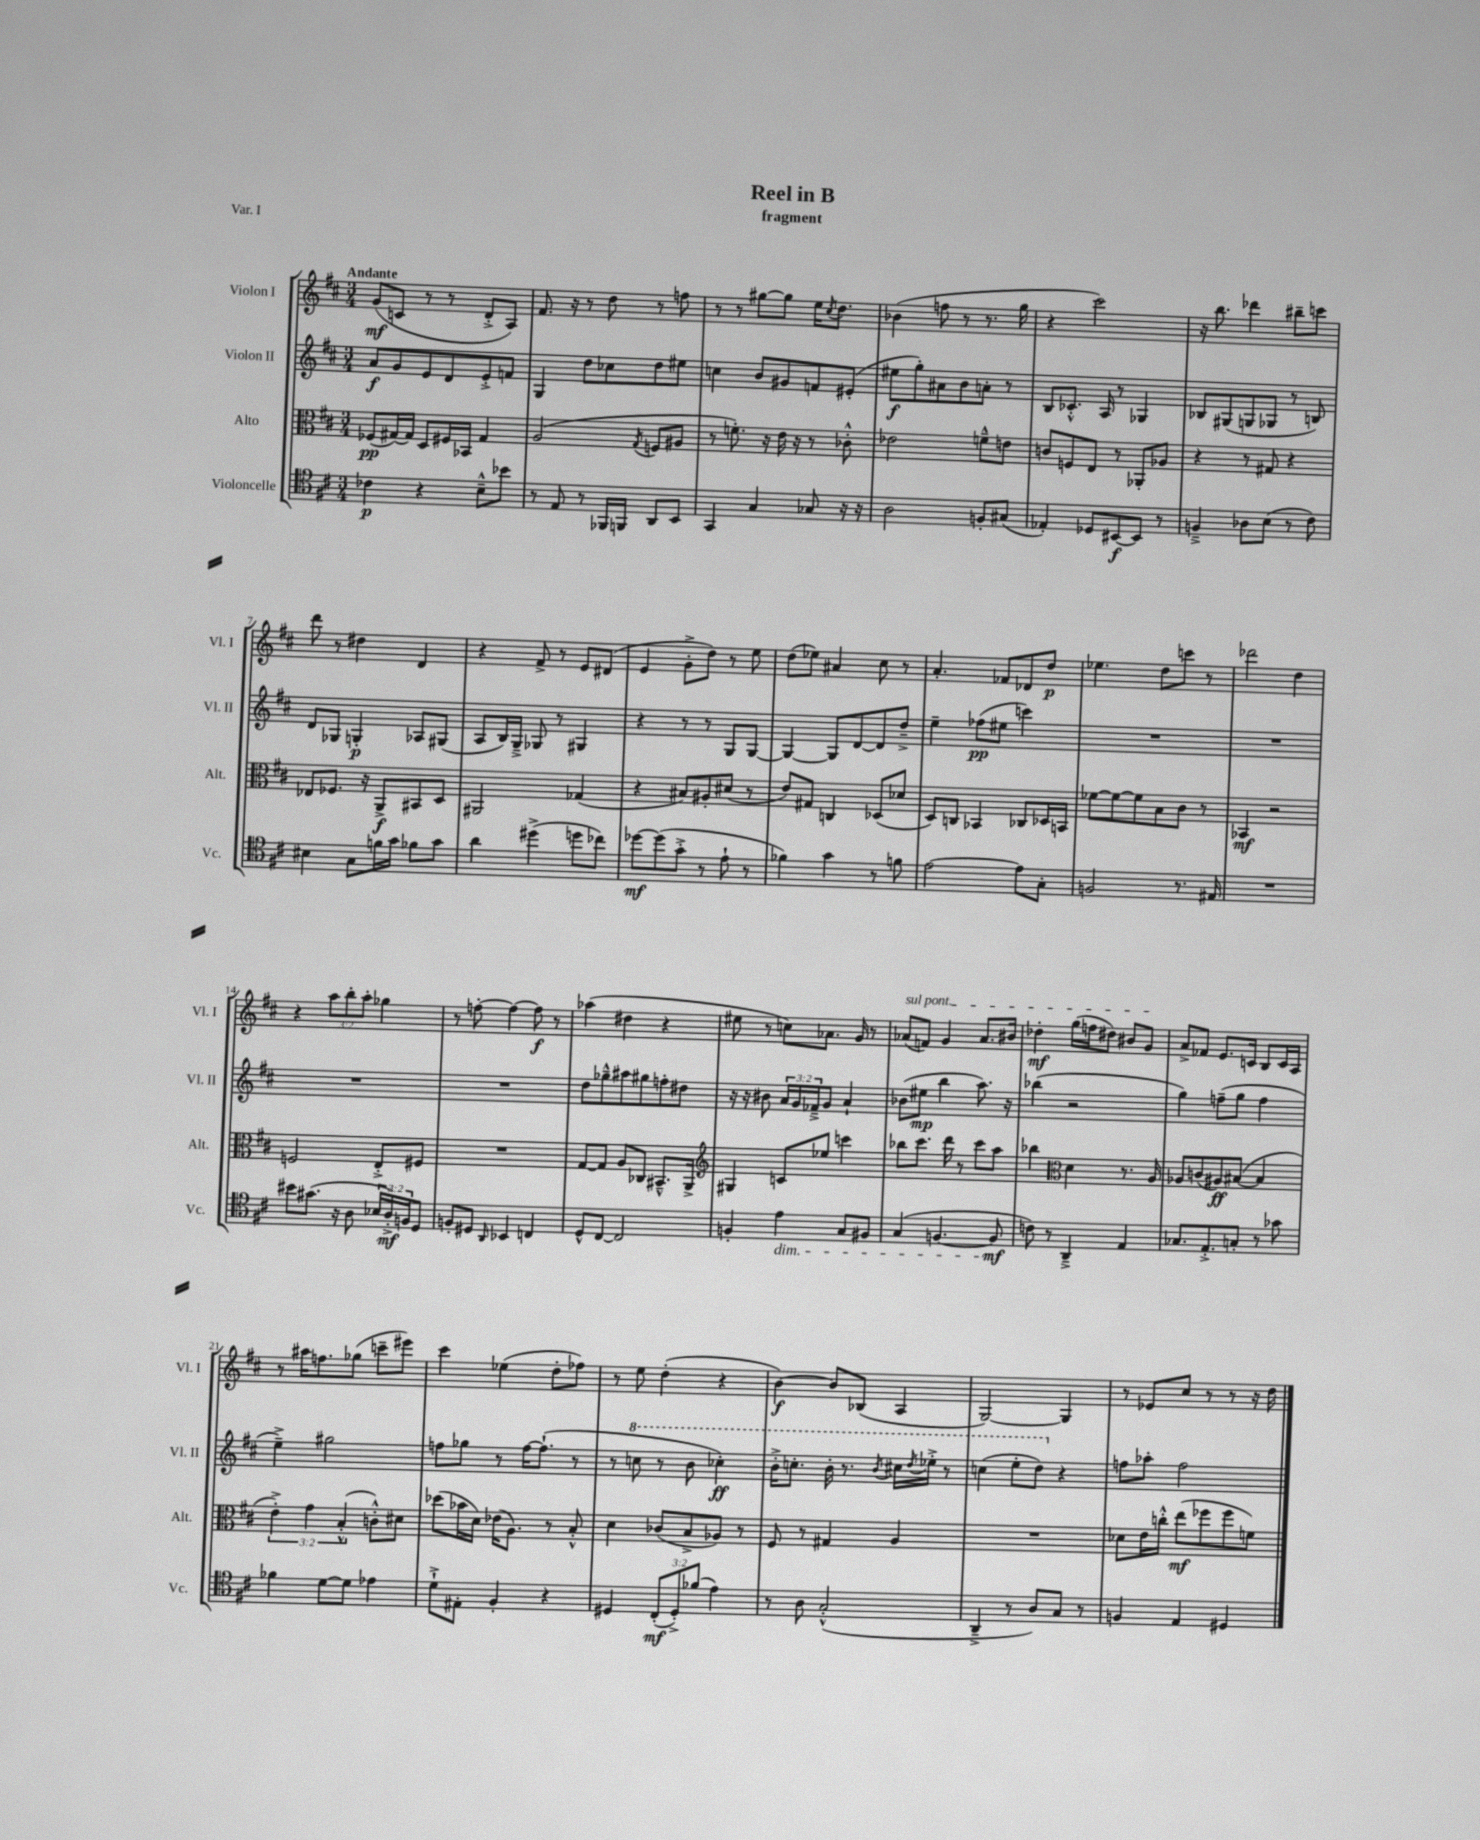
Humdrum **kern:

**kern	**dynam	**kern	**dynam	**kern	**dynam	**kern	**dynam
*part4	*part4	*part3	*part3	*part2	*part2	*part1	*part1
*staff4	*staff4	*staff3	*staff3	*staff2	*staff2	*staff1	*staff1
*I"Violoncelle	*	*I"Alto	*	*I"Violon II	*	*I"Violon I	*
*I'Vc.	*	*I'Alt.	*	*I'Vl. II	*	*I'Vl. I	*
*clefC4	*	*clefC3	*	*clefG2	*	*clefG2	*
*k[f#c#]	*	*k[f#c#]	*	*k[f#c#]	*	*k[f#c#]	*
*M3/4	*	*M3/4	*	*M3/4	*	*M3/4	*
=1	=1	=1	=1	=1	=1	=1	=1
!	!	!	!	!	!	!LO:TX:a:B:t=Andante	!
4c-X\	p	(8F-X/L	pp	8a/L	f	(8g/L	mf
.	.	[16G#X/L)	.	8g/	.	8cn/J	.
.	.	16G#/JJ]	.	.	.	.	.
4r	.	8D/L	.	8e/	.	8r	.
.	.	16F#X/L	.	8d/	.	8r	.
.	.	16BB-X/JJ	.	.	.	.	.
8B~^^\L	.	4G#/	.	8e'^/	.	8d'^/L	.
8b-X\J	.	.	.	8fn/J	.	8A/J)	.
=2	=2	=2	=2	=2	=2	=2	=2
8r	.	(2A/	.	4G/	.	8.f#/	.
8E/	.	.	.	.	.	.	.
.	.	.	.	.	.	16r	.
8r	.	.	.	8dd\L	.	8r	.
16FF-X/LL	.	.	.	8cc-X\	.	8dd\	.
16FFn/JJ	.	.	.	.	.	.	.
.	.	8qG/	.	.	.	.	.
8AA/L	.	8Fn/L	.	8dd\	.	8r	.
8BB/J	.	8A#X/J	.	8ee#X\J	.	8ffn\	.
=3	=3	=3	=3	=3	=3	=3	=3
4GG/	.	8r	.	4ccn\	.	8r	.
.	.	8.fn'\)	.	.	.	8r	.
4G/	.	.	.	8b/L	.	[8gg#X\L	.
.	.	16r	.	.	.	.	.
.	.	16e\	.	8g#X/	.	8gg#\J]	.
.	.	16r	.	.	.	.	.
8G-X/	.	8r	.	8fn/	.	16ee\KL	.
.	.	.	.	.	.	8qcc#/	.
.	.	.	.	.	.	8.dd\J	.
16r	.	8c-X'^^\	.	(8e#X'/J	.	.	.
16r	.	.	.	.	.	.	.
=4	=4	=4	=4	=4	=4	=4	=4
2A\	.	2e-X\	.	8ee#X\L	f	(4b-X\	.
.	.	.	.	8gg'\)	.	.	.
.	.	.	.	8a#X\	.	8ffn\	.
.	.	.	.	8b\	.	8r	.
8Fn'/L	.	8fn~^^\L	.	8an'\J	.	8.r	.
(8G#X/J	.	8en\J	.	8r	.	.	.
.	.	.	.	.	.	16gg\	.
=5	=5	=5	=5	=5	=5	=5	=5
4E-X'/)	.	8cn/L	.	8B/L	.	4r	.
.	.	8Fn/	.	8.c-X'^^/J	.	.	.
8D-X/L	.	8E/J	.	.	.	2ccc#\)	.
.	.	.	.	16A/	.	.	.
[8BB#X/	f	8r	.	8r	.	.	.
8BB#/J]	.	8AA-X'/L	.	4G-X/	.	.	.
8r	.	8A-X/J	.	.	.	.	.
=6	=6	=6	=6	=6	=6	=6	=6
4Fn~^/	.	4r	.	8B-X/L	.	16r	.
.	.	.	.	.	.	8.bb\	.
.	.	.	.	(8G#X/	.	.	.
8A-X\L	.	8r	.	8Gn/	.	4ddd-X\	.
(8B\J	.	8G#X/	.	8G-X/J	.	.	.
8r	.	4r	.	8r	.	8bb#X~\L	.
8c#\)	.	.	.	8Bn/)	.	8cccn\J	.
!!LO:LB:g=z
=7	=7	=7	=7	=7	=7	=7	=7
4B#X\	.	8E-X/L	.	8d/L	.	8ddd\	.
.	.	8.F-X/J	.	8G-X/J	.	8r	.
8G\L	.	.	.	4Gn'/	p	4dd#X\	.
.	.	16r	.	.	.	.	.
16fn\L	.	8AA^/L	f	.	.	.	.
16g\JJ	.	.	.	.	.	.	.
8f-X\L	.	8BB#X/	.	8A-X/L	.	4d/	.
8g\J	.	8D/J	.	(8G#X/J	.	.	.
=8	=8	=8	=8	=8	=8	=8	=8
4a\	.	2AA#X/	.	8A/L	.	4r	.
.	.	.	.	16B/L)	.	.	.
.	.	.	.	16G~^/JJ	.	.	.
(4dd#X^\	.	.	.	8G-X/	.	8f#^/	.
.	.	.	.	8r	.	8r	.
8ddn\L	.	(4G-X/	.	4G#X/	.	8e/L	.
8cc-X\J)	.	.	.	.	.	(8d#X/J	.
=9	=9	=9	=9	=9	=9	=9	=9
[8dd-X\L	mf	4r	.	4r	.	4e/	.
(8dd-\]	.	.	.	.	.	.	.
8g'^\J	.	8B#X/L)	.	8r	.	8g'^\L	.
8r	.	8A#X'/	.	8r	.	8dd\J)	.
8e`\	.	(8d#X/J	.	8G/L	.	8r	.
8r	.	8r	.	[8G/J	.	8ee\	.
=10	=10	=10	=10	=10	=10	=10	=10
4f-X\)	.	8e/L)	.	4G/_	.	(8dd\L	.
.	.	8G#X/J	.	.	.	8ee-X\J)	.
4g\	.	4Cn/	.	8G/L]	.	4a#X/	.
.	.	.	.	[8d/	.	.	.
8r	.	(8D-X/L	.	8d/]	.	8cc#\	.
8fn\	.	8d-X/J	.	8dd~^/J	.	8r	.
=11	=11	=11	=11	=11	=11	=11	=11
[2e\	.	8D/L)	.	4ee~\	.	4.a'/	.
.	.	8Cn/J	.	.	.	.	.
.	.	4BB-X/	.	(8ff-X\L	pp	.	.
.	.	.	.	8ee#X\J	.	8f-X/L	.
8e\L]	.	8C-X/L	.	4cccn\)	.	8d-X/	.
8G'\J	.	16D-X/L	.	.	.	8dd/J	p
.	.	16BBn/JJ	.	.	.	.	.
=12	=12	=12	=12	=12	=12	=12	=12
2Fn/	.	[8f-X\L	.	2.r	.	4.ee-X\	.
.	.	8f-\_	.	.	.	.	.
.	.	8f-\]	.	.	.	.	.
.	.	8B\	.	.	.	8dd\L	.
8.r	.	8c#\J	.	.	.	8cccn\J	.
.	.	8r	.	.	.	8r	.
16E#X/	.	.	.	.	.	.	.
=13	=13	=13	=13	=13	=13	=13	=13
2.r	.	4BB-X/	mf	2.r	.	2ddd-X\	.
.	.	2r	.	.	.	.	.
.	.	.	.	.	.	4dd\	.
!!LO:LB:g=z
=14	=14	=14	=14	=14	=14	=14	=14
8b#X\L	.	2Fn/	.	2.r	.	4r	.
(8.g#X\J	.	.	.	.	.	.	.
.	.	.	.	.	.	12aa\L	.
16r	.	.	.	.	.	.	.
.	.	.	.	.	.	12bb'\	.
8A\	.	.	.	.	.	.	.
.	.	.	.	.	.	12aa'\J	.
24B-X/LL	.	8E'^/L	.	.	.	4gg-X\	.
24A'^/)	mf	.	.	.	.	.	.
24Fn/J	.	.	.	.	.	.	.
8D/J	.	8F#X/J	.	.	.	.	.
=15	=15	=15	=15	=15	=15	=15	=15
8Fn'/L	.	2.r	.	2.r	.	8r	.
8D#X/J	.	.	.	.	.	[8ffn'\	.
16qqAA/	.	.	.	.	.	.	.
4BB-X/	.	.	.	.	.	4ff\_	.
4Cn/	.	.	.	.	.	8ff\]	f
.	.	.	.	.	.	8r	.
=16	=16	=16	=16	=16	=16	=16	=16
8D^^/L	.	[8G/L	.	8dd\L	.	(4aa-X\	.
[8C#/J	.	8G/J]	.	8gg-X~^^\	.	.	.
2C#/]	.	8A/L	.	8aa#X\	.	4dd#X\	.
.	.	8C-X/J	.	8gg#X\	.	.	.
.	.	8.BB#X~^^/L	.	8ffn'\	.	4r	.
.	.	.	.	8dd#X\J	.	.	.
.	.	16AA^/Jk	.	.	.	.	.
=17	=17	=17	=17	=17	=17	=17	=17
*	*	*clefG2	*	*	*	*	*
4Fn'/	.	4G#X/	.	16r	.	8ee#X\	.
.	.	.	.	16r	.	.	.
.	.	.	.	8b#X\	.	8r	.
!LO:TX:b:i:t=dim.	!	!	!	!	!	!	!
4e\	.	8cn/L	.	24a/LL	.	8ccn\L)	.
.	.	.	.	24g/	.	.	.
.	.	.	.	24f-X~^/J	.	.	.
.	.	8ee-X/J	.	8g/J	.	8.a-X\J	.
8G/L	.	4cccn\	.	4a`/	.	.	.
.	.	.	.	.	.	16g/	.
8F#X/J	.	.	.	.	.	8r	.
=18	=18	=18	=18	=18	=18	=18	=18
!	!	!	!	!	!	!LO:TX:a:i:t=sul pont.	!
(4G/	.	8bb-X\L	.	(8b-X\L	.	(8a-X/L	.
.	.	8.ccc#\J	.	8ee#X\J	mp	8fn/J)	.
[4.Fn/	.	.	.	4bb\	.	4g/	.
.	.	16ddd\	.	.	.	.	.
.	.	8r	.	.	.	.	.
.	.	8ccc#\L	.	8.aa\)	.	8.a-/L	.
8F/]	mf	8aa\J	.	.	.	.	.
.	.	.	.	16r	.	16b#X/Jk	.
=19	=19	=19	=19	=19	=19	=19	=19
8cn\)	.	4bb-X\	.	(4bb-X\	.	4dd-X'\	mf
8r	.	.	.	.	.	.	.
*	*	*clefC3	*	*	*	*	*
4AA~^/	.	4d\	.	2r	.	(16gg\LL	.
.	.	.	.	.	.	16ffn\J	.
.	.	.	.	.	.	8dd#X\J)	.
4E/	.	8.r	.	.	.	8b#X/L	.
.	.	.	.	.	.	8g/J	.
.	.	16A/	.	.	.	.	.
=20	=20	=20	=20	=20	=20	=20	=20
8.G-X/L	.	8A-X/L	.	4gg\)	.	8a^/L	.
.	.	(8cn/	.	.	.	8f-X/J	.
8.E'^/	.	.	.	.	.	.	.
.	.	8A#X/)	ff	(8ffn~\L	.	8.e/L	.
8Gn'/J	.	([8B#X/J	.	8gg\J	.	.	.
.	.	.	.	.	.	16cn/Jk	.
8r	.	4B#/]	.	4ff\	.	8B/L	.
8g-X\	.	.	.	.	.	16c/L	.
.	.	.	.	.	.	16A/JJ	.
!!LO:LB:g=z
=21	=21	=21	=21	=21	=21	=21	=21
4f-X\	.	6e'^\)	.	4ee~^\)	.	8r	.
.	.	.	.	.	.	16aa#X\KL	.
.	.	6g\	.	.	.	.	.
.	.	.	.	.	.	8.ffn\	.
[8d\L	.	.	.	2gg#X\	.	.	.
.	.	(6B'^^/	.	.	.	.	.
8d\J]	.	.	.	.	.	(8gg-X\J	.
4e-X\	.	8cn'^^\L)	.	.	.	8cccn~\L	.
.	.	8d#X\J	.	.	.	8eee#X\J)	.
=22	=22	=22	=22	=22	=22	=22	=22
8d`^\L	.	(8dd-X\L	.	8ffn\L	.	4ccc#\	.
8E#X'\J	.	16b-X\L	.	8gg-X\J	.	.	.
.	.	16d\JJ)	.	.	.	.	.
4F#'/	.	(16e-X\KL	.	8r	.	(4ee-X\	.
.	.	8.A\J)	.	.	.	.	.
.	.	.	.	[16ff\KL	.	.	.
.	.	.	.	(8.ff`\J]	.	.	.
4r	.	8r	.	.	.	8dd'\L	.
.	.	8B'^^/	.	8r	.	8ff-X\J)	.
=23	=23	=23	=23	=23	=23	=23	=23
4D#X/	.	4d\	.	8r	.	8r	.
*	*	*	*	*8va	*	*	*
.	.	.	.	8cccn\	.	8ee\	.
(12C#'/L	mf	(8c-X/L	.	8r	.	(4dd'\	.
12D#'^/)	.	.	.	.	.	.	.
.	.	8B^/	.	8bb\	.	.	.
(12f-X/J	.	.	.	.	.	.	.
4e\)	.	8A-X/J)	.	4ccc-X'\)	ff	4r	.
.	.	8r	.	.	.	.	.
=24	=24	=24	=24	=24	=24	=24	=24
8r	.	8F#/	.	16bb'^\KL	.	[4b\)	f
.	.	.	.	8.cccn'\J	.	.	.
8A\	.	8r	.	.	.	.	.
(2G'^^/	.	4G#X/	.	16bb'\	.	8b/L]	.
.	.	.	.	8.r	.	.	.
.	.	.	.	.	.	(8B-X/J	.
.	.	.	.	8qbb/	.	.	.
.	.	4A/	.	16ccc#X\LL	.	4A/	.
.	.	.	.	8qddd/	.	.	.
.	.	.	.	16eee-X'^\JJ	.	.	.
.	.	.	.	8r	.	.	.
=25	=25	=25	=25	=25	=25	=25	=25
4AA~^/	.	2.r	.	(4cccn\	.	[2G/)	.
8r	.	.	.	8eee'\L	.	.	.
8A/L)	.	.	.	8ddd\J)	.	.	.
*	*	*	*	*X8va	*	*	*
8G/J	.	.	.	4r	.	4G/]	.
8r	.	.	.	.	.	.	.
=26	=26	=26	=26	=26	=26	=26	=26
4Fn/	.	8d-X\L	.	8ffn\L	.	8r	.
.	.	16e\L	.	8aa-X'\J	.	8e-X/L	.
.	.	16ccn'^^\JJ	.	.	.	.	.
4E/	.	(8ee\L	mf	2ff\	.	8cc#/J	.
.	.	8ff-X\	.	.	.	8r	.
4D#X/	.	8ff-\	.	.	.	8r	.
.	.	8fn\J)	.	.	.	16r	.
.	.	.	.	.	.	16dd\	.
==	==	==	==	==	==	==	==
*-	*-	*-	*-	*-	*-	*-	*-
